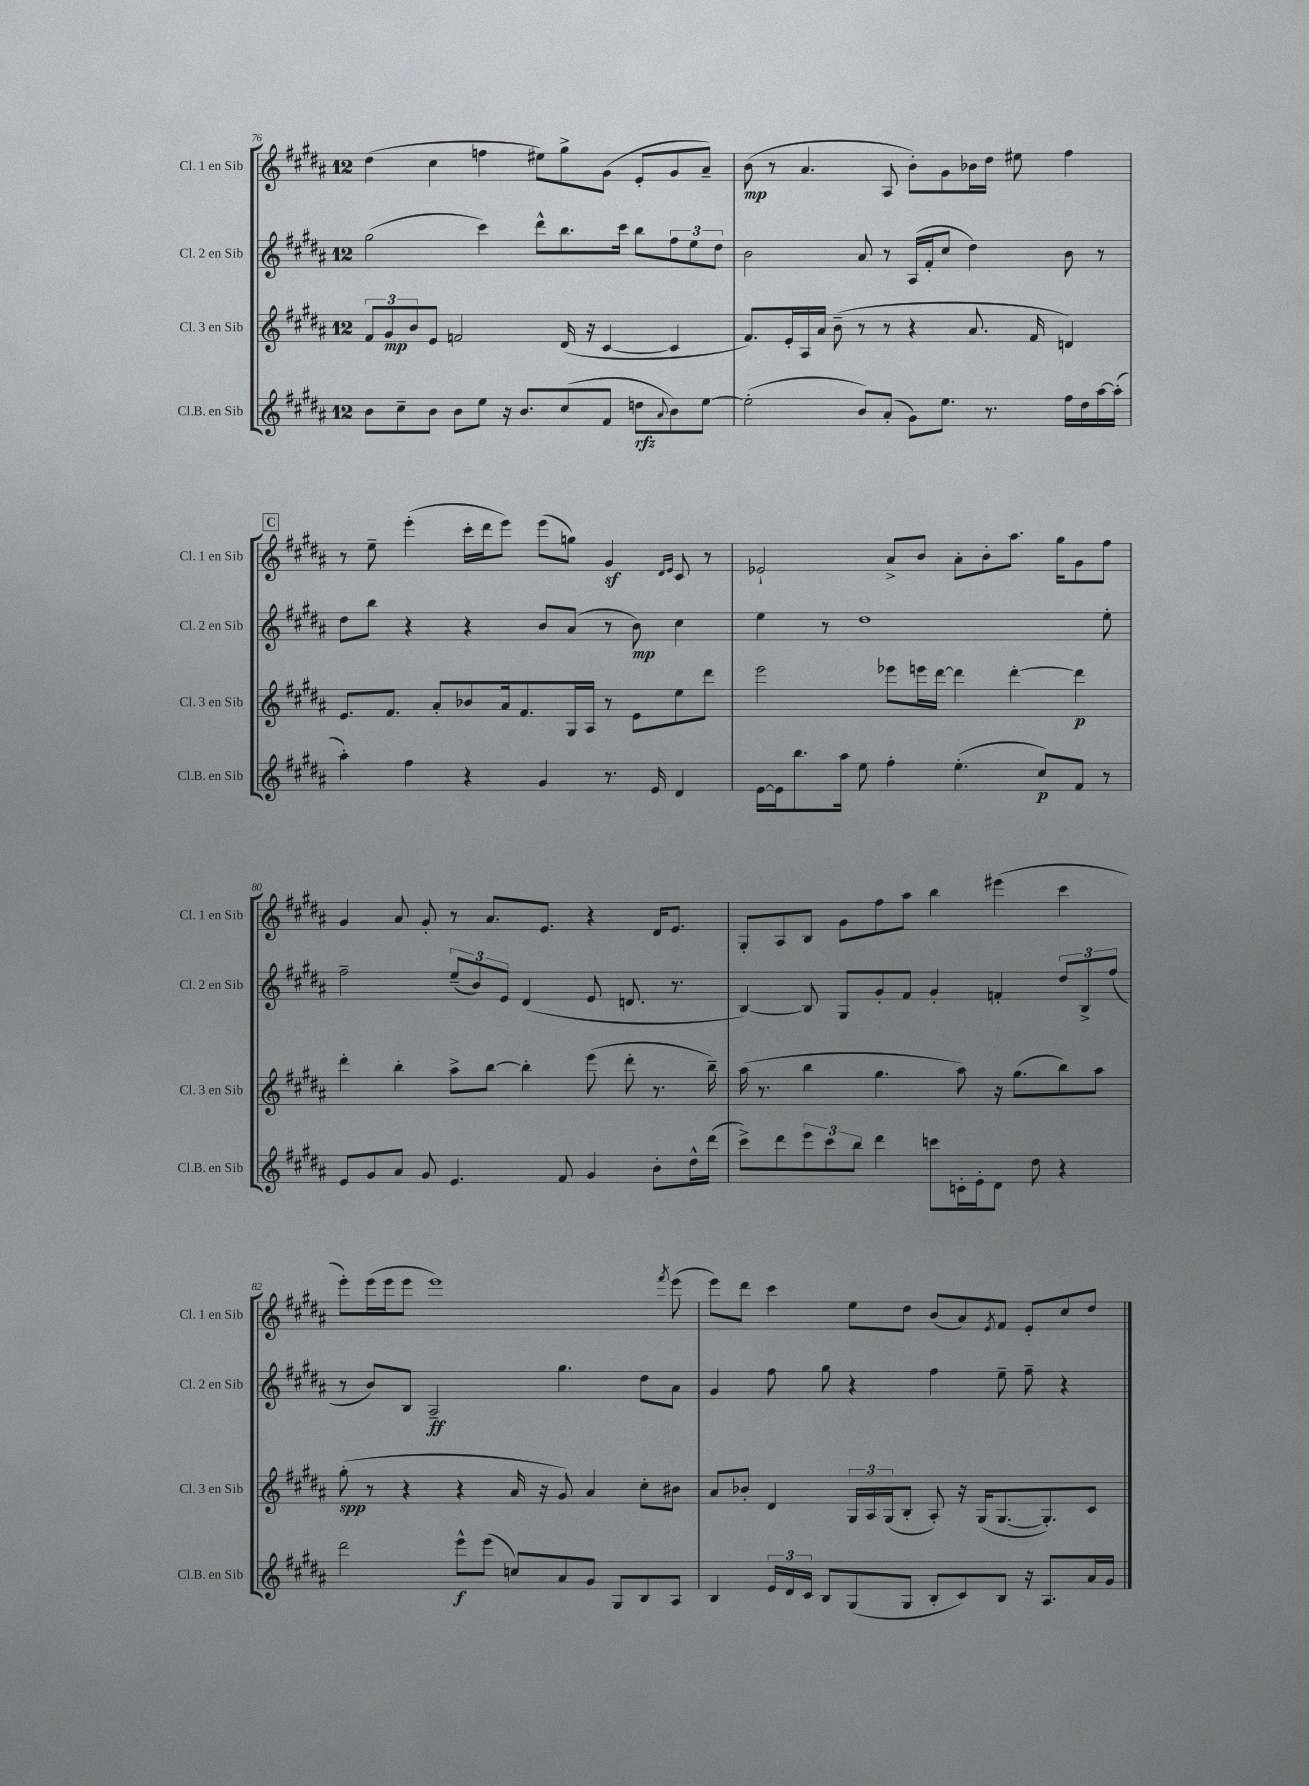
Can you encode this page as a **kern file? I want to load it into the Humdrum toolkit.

**kern	**kern	**kern	**kern
*staff4	*staff3	*staff2	*staff1
*clefG2	*clefG2	*clefG2	*clefG2
*k[f#c#g#d#a#]	*k[f#c#g#d#a#]	*k[f#c#g#d#a#]	*k[f#c#g#d#a#]
*M12/8	*M12/8	*M12/8	*M12/8
8b\L	12f#/L	(2gg#\	(4dd#\
.	12g#/	.	.
8cc#~\	.	.	.
.	12b/	.	.
8b\J	8e/J	.	4cc#\
8b\L	2f/	.	.
8ee\J	.	4ccc#\)	4ff\
16r	.	.	.
8.b/L	.	.	.
.	.	8ddd#^^\L	8ee#\L)
(8cc#/	(16d#/	8.bb\	8gg#^\
.	16r	.	.
8f#/J	[4c#/	.	(8g#\J
.	.	16ccc#\Jk	.
8dd\L	.	8bb\L	8e'/L
8qqa#/	.	.	.
8b\)	4c#/]	12ff#\	8g#/
.	.	12ee\	.
[8ee\J	.	.	8a#~/J)
.	.	12dd#\J	.
=	=	=	=
(2ee'\]	8.f#/L)	2b\	(8b\
.	.	.	8r
.	16e'/L	.	.
.	16A#/	.	4.a#/
.	16a#/JJ	.	.
.	(8b~\	.	.
8b/L)	8r	8a#/	.
(8a#'/J	8r	8r	8A#/
8g#\L)	4r	(16A#/LL	8b'\L)
.	.	16f#'/J	.
8.ee\J	.	8cc#/J	8g#\
.	8.a#/	4dd#\)	16b-\L
8.r	.	.	16dd#\JJ
.	.	.	8ee#\
.	16f#/	.	.
16ff#\LL	4d/)	8b\	4ff#\
16dd#\	.	.	.
[16aa#\	.	8r	.
(16aa#'\]JJ	.	.	.
=	=	=	=
4aa#'\)	8.e/L	8dd#\L	8r
.	.	8bb\J	8ee~\
.	8.f#/J	.	.
4ff#\	.	4r	(4eee'\
.	8a#'/L	.	.
4r	8b-/	4r	16ccc#'\LL
.	.	.	16ddd#\J
.	16a#/k	.	8eee\J)
.	8.f#/	.	.
4g#/	.	8b/L	(8eee\L
.	16G#/L	(8a#/J	8gg\J)
.	16A#/JJ	.	.
8.r	8r	8r	4g#/
.	8e\L	8b\)	.
16e/	.	.	.
.	.	.	16qqd#/LL
.	.	.	16qqe/JJ
4d#/	8ee\	4cc#\	8c#/
.	8ddd#\J	.	8r
=	=	=	=
[16e\LL	2eee\	4ee\	2e-`/
16e\]J	.	.	.
8.bb\	.	.	.
.	.	8r	.
16aa#\Jk	.	.	.
8ee\	.	1dd#	.
4ff#'\	8eee-\L	.	8a#^/L
.	16eee\L	.	8b/J
.	[16ddd#\JJ	.	.
(4.ee'\	4ddd#\]	.	8a#'\L
.	.	.	8b'\
.	[4ddd#'\	.	8.aa#\J
8cc#/L)	.	.	.
.	.	.	16gg#\LK
8f#/J	4ddd#\]	.	8g#\
8r	.	8ee'\	8ff#\J
=	=	=	=
8e/L	4ddd#'\	2ff#~\	4g#/
8g#/	.	.	.
8a#/J	4bb'\	.	8a#/
8g#/	.	.	8g#'/
4.e/	8aa#^\L	(12ee~/L	8r
.	.	12b/)	.
.	[8bb\J	.	8.a#/L
.	.	12e/J	.
.	4bb'\]	(4d#/	.
.	.	.	8.e/J
8f#/	.	.	.
4g#/	(8eee\	8e/	4r
.	8ddd#'\	8.d/	.
8b'\L	8.r	.	16d#/LK
.	.	8.r	8.e/J
16dd#^^\L	.	.	.
(16ddd#\JJ	16bb~\)	.	.
=	=	=	=
8ccc#^\L)	(16aa#\	[4B/)	8G#'/L
.	8.r	.	.
8ddd#\	.	.	8A#/
12eee\	4bb\	8B/]	8B/J
12ccc#\	.	.	.
.	.	8G#/L	8g#\L
12bb\J	.	.	.
4ddd#\	4.gg#\	8g#'/	8ff#\
.	.	8f#/J	8aa#\J
8ccc\L	.	4g#'/	4bb\
16c'\L	8aa#\)	.	.
16e'\J	.	.	.
8d#\J	16r	4f'/	(4eee#\
.	(8.gg#\L	.	.
8dd#\	.	.	.
4r	8bb\)	12dd#/L	4ccc#\
.	.	12B^/	.
.	8aa#\J	.	.
.	.	(12ff#/J	.
=	=	=	=
2ddd#\	(8gg#'\	8r	8eee'\L)
.	8r	8b/L)	(16eee\L
.	.	.	16eee\J
.	4r	8B/J	8eee\J
.	.	2A#~/	1eee)
8eee^^\L	4r	.	.
(8eee\J	.	.	.
8cc/L)	16a#/	.	.
.	16r	.	.
8a#/	8g#/)	4.gg#\	.
8g#/J	4a#/	.	.
8G#/L	.	.	.
8B/	8cc#'\L	8dd#\L	.
.	.	.	8qfff#/
8A#/J	8b#\J	8a#\J	(8eee\
=	=	=	=
4B/	8a#/L	4g#/	8eee\L)
.	8b-'/J	.	8ddd#\J
24e/LL	4d#/	8ff#\	4ccc#\
24d#/	.	.	.
24c#/JJ	.	.	.
8B/L	.	8gg#\	.
(8G#/	24G#/LL	4r	8ee\L
.	24A#/	.	.
.	(24G#/J	.	.
8G#/J	8B'/J	.	8dd#\J
8B'/L	8A#'/)	4ff#\	(8b/L
8c#/)	16r	.	8a#/)
.	(16G#/LK	.	.
.	.	.	8qe/
8B/J	[8.G#/	8ee~\	8f#/J
16r	.	8ff#~\	8e'/L
8.A#/L	8.G#'/])	.	.
.	.	4r	8cc#/
16a#/L	8c#/J	.	8dd#/J
16g#/JJ	.	.	.
==	==	==	==
*-	*-	*-	*-
